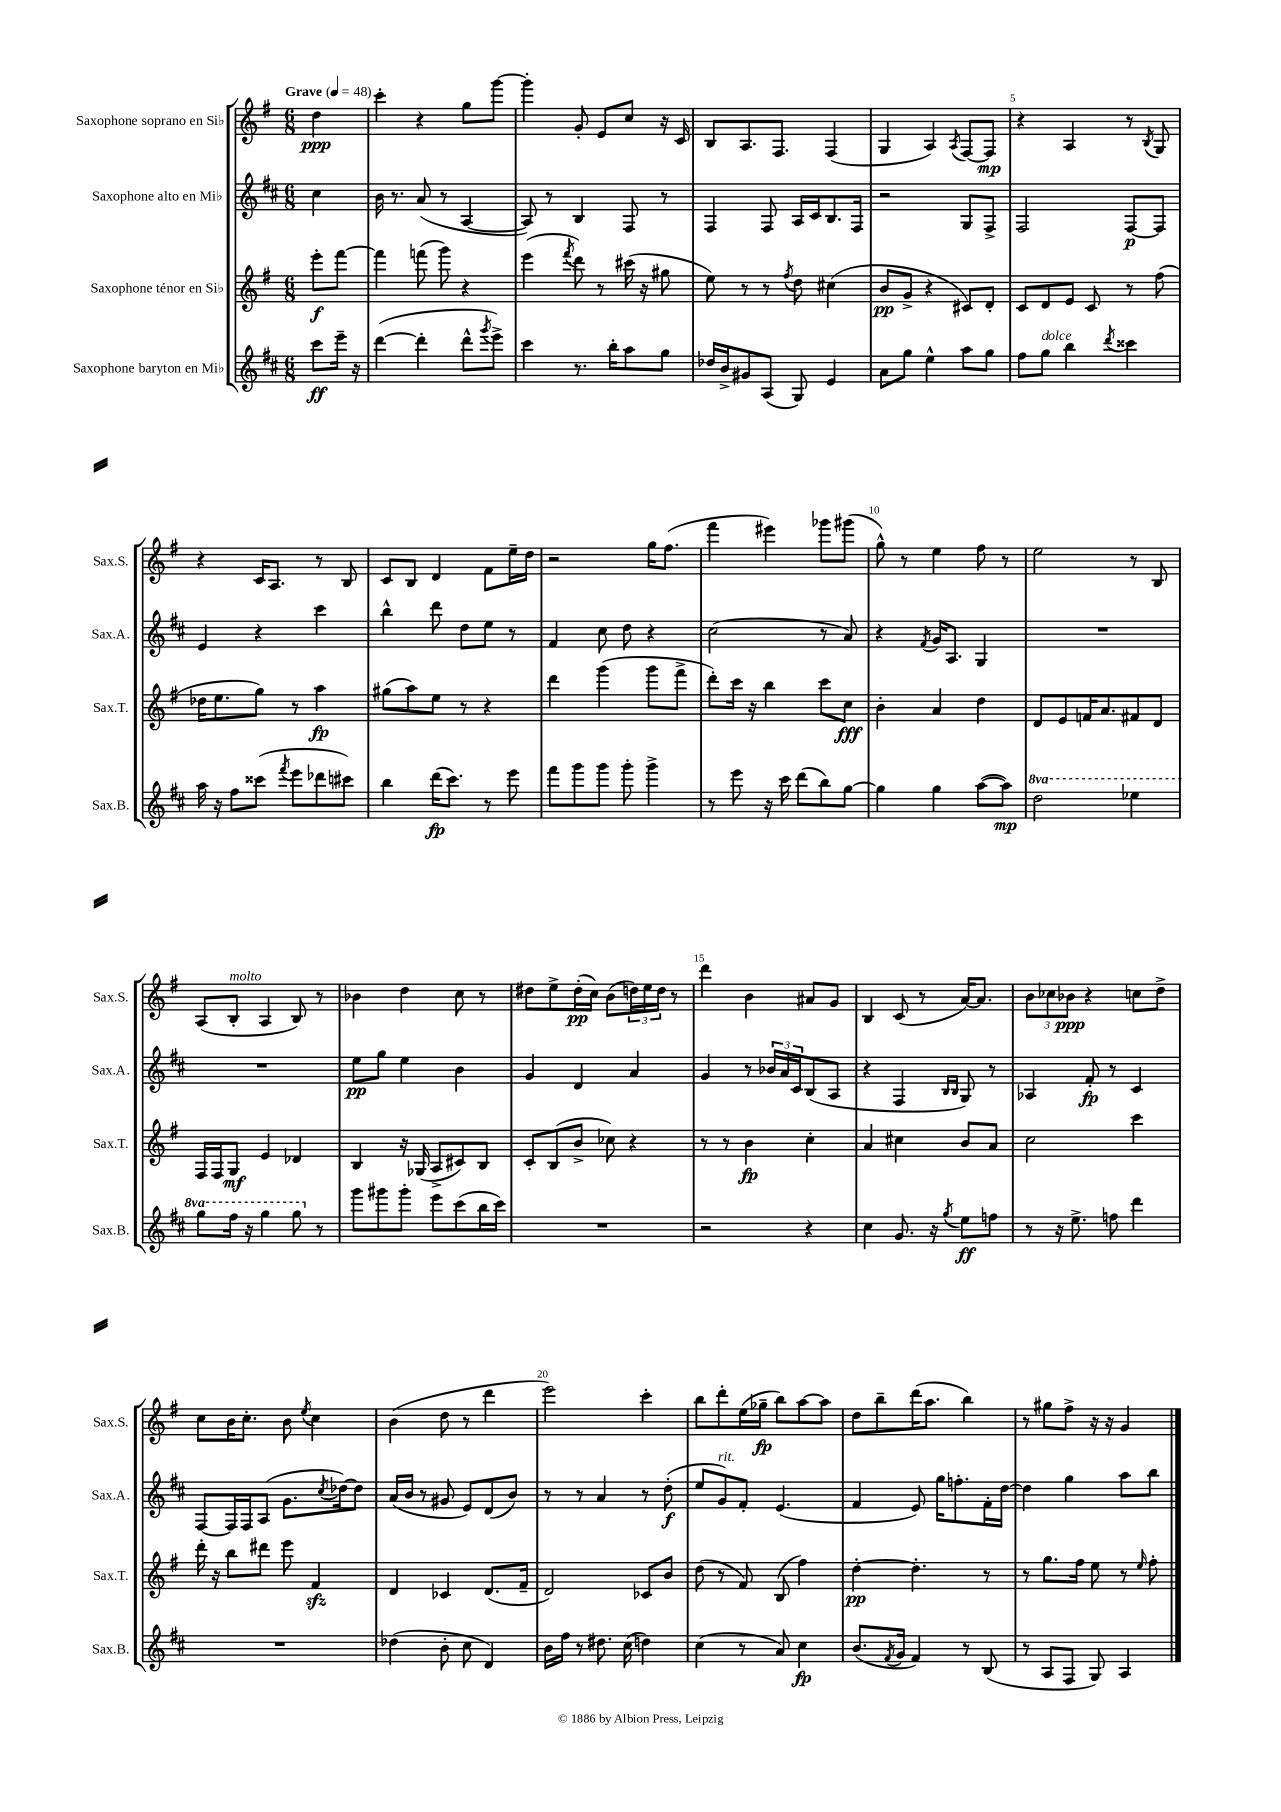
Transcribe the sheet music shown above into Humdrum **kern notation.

**kern	**kern	**kern	**kern
*staff4	*staff3	*staff2	*staff1
*clefG2	*clefG2	*clefG2	*clefG2
*k[f#c#]	*k[f#]	*k[f#c#]	*k[f#]
*M6/8	*M6/8	*M6/8	*M6/8
*MM48	*MM48	*MM48	*MM48
8ccc#	8eee'	4cc#	4dd
16eee~	[8fff#	.	.
16r	.	.	.
=	=	=	=
([4ddd	4fff#]	16b	4ccc'
.	.	8.r	.
4ddd']	(8fff	(8a	4r
.	8ggg)	8r	.
8ddd^^	4r	[4A	8gg
8qggg	.	.	.
8eee^)	.	.	[8ggg
=	=	=	=
4ccc#	(4eee	8A])	4ggg']
.	.	8r	.
.	8qfff#	.	.
8.r	8ddd)	4B	8g'
.	8r	.	8e
16bb'	.	.	.
8aa	(16ccc#	8F#	8cc
.	16r	.	.
8gg	8gg#	8r	16r
.	.	.	16c
=	=	=	=
16dd-	8ee)	4F#	8B
16b^	.	.	.
8g#	8r	.	8.A
(8A	8r	8F#	.
.	.	.	8.F#
.	8qff#	.	.
8G)	8dd	16A	.
.	.	16c#	.
4e	(4cc#	8.B	(4F#
.	.	16F#	.
=	=	=	=
8a	8b	2r	4G
8gg	8g^	.	.
4ee^^	4r	.	4A)
.	.	.	8qA
8aa	8c#)	8G	[8F#
8gg	8d'	8F#^	8F#]
=	=	=	=
8ff#	8c	2F#	4r
8gg	8d	.	.
4bb	8e	.	4A
.	8c	.	.
8qddd	.	.	.
4ccc##	8r	[8F#	8r
.	.	.	8qB
.	(8ff#	8F#]	8G
=	=	=	=
16aa	16dd-	4e	4r
16r	8.ee	.	.
8ff#	.	.	.
(8ccc##	8gg)	4r	16c
.	.	.	8.A
8qfff#	.	.	.
8eee	8r	.	.
8ddd-	4aa	4ccc#	8r
8ccc#)	.	.	8B
=	=	=	=
4bb	(8gg#	4bb^^	8c
.	8aa)	.	8B
(16ddd	8ee	8ddd	4d
8.ccc#)	.	.	.
.	8r	8dd	.
8r	4r	8ee	8f#
8eee	.	8r	16ee~
.	.	.	16dd
=	=	=	=
8fff#	4ddd	4f#	2r
8ggg	.	.	.
8ggg	(4ggg	8cc#	.
8ggg'	.	8dd	.
4ggg^	8ggg	4r	16gg
.	.	.	(8.ff#
.	8fff#^	.	.
=	=	=	=
8r	8ddd')	(2cc#	4fff#
8eee	16ccc	.	.
.	16r	.	.
16r	4bb	.	4eee#)
16ccc#	.	.	.
(8ddd	.	.	.
8bb)	8ccc	8r	8ggg-
[8gg	8cc	8a)	(8ggg#
=	=	=	=
4gg]	4b'	4r	8gg^^)
.	.	.	8r
.	.	8qf#	.
4gg	4a	16g	4ee
.	.	8.A	.
([8aa	4dd	4G	8ff#
8aa])	.	.	8r
=	=	=	=
2ddd	8d	2.r	2ee
.	8e	.	.
.	16f	.	.
.	8.a	.	.
4eee-	8f#	.	8r
.	8d	.	8B
=	=	=	=
8ggg	16F#	2.r	(8A
.	16F#	.	.
16fff#	8G	.	8B'
16r	.	.	.
4ggg	4e	.	4A
8ggg	4d-	.	8B)
8r	.	.	8r
=	=	=	=
8ggg	4B	8ee	4b-
8ggg#	.	8gg	.
8ggg#'	16r	4ee	4dd
.	(16G-	.	.
8eee	8A^	.	.
(8ccc#	8c#)	4b	8cc
16bb	8B	.	8r
16ccc#)	.	.	.
=	=	=	=
2.r	8c'	4g	8dd#
.	(8B	.	8ee^
.	8b^	4d	(16dd#'
.	.	.	16cc)
.	8cc-)	.	(8b
.	4r	4a	24dd)
.	.	.	24ee
.	.	.	24dd
.	.	.	8r
=	=	=	=
2r	8r	4g	4ddd
.	8r	.	.
.	4b	8r	4b
.	.	24b-	.
.	.	24a	.
.	.	24c#	.
4r	4cc'	(8B	8a#
.	.	8A	8g
=	=	=	=
4cc#	4a	4r	4B
8.g	4cc#	4F#	(8c
.	.	.	8r
16r	.	.	.
.	.	16qqB	.
8qgg	.	16qqB	.
8ee	8b	8G)	[16a)
.	.	.	8.a]
8ff	8a	8r	.
=	=	=	=
8r	2cc	4A-	12b
.	.	.	12cc-
16r	.	.	.
.	.	.	12b-
8.ee^	.	.	.
.	.	8f#'	4r
8ff	.	8r	.
4ddd	4ccc	4c#	8cc
.	.	.	8dd^
=	=	=	=
2.r	16ddd'	[8F#	8cc
.	16r	.	.
.	8bb	16F#]	16b
.	.	16F#	8.cc'
.	8ddd#	(8A	.
.	8eee	8.g	8b
.	.	.	8qee
.	4f#	.	4cc
.	.	8qcc#	.
.	.	[16dd-)	.
.	.	8dd-]	.
=	=	=	=
(4dd-	4d	(16a	(4b
.	.	16b	.
.	.	8r	.
8b'	4c-	8g#	8dd
8cc#	.	8e)	8r
4d)	(8.d	(8d	4ddd
.	.	8b)	.
.	16f#~	.	.
=	=	=	=
16b	2d)	8r	2eee)
16ff#	.	.	.
8r	.	8r	.
8.dd#	.	4a	.
(16cc#	.	.	.
4dd)	8c-	8r	4ccc'
.	8b	(8dd'	.
=	=	=	=
(4cc#	(8dd	8ee	8bb
.	8r	8g)	8ddd'
8r	8f#)	8f#'	(16ee
.	.	.	16gg-~
8a)	(8B	(4.e	8bb)
4cc#	4ff#)	.	[8aa
.	.	.	8aa]
=	=	=	=
(8.b	[4dd'	4f#	8dd
.	.	.	8bb~
8qf#	.	.	.
16g	.	.	.
4f#)	4.dd']	8e)	(16ddd
.	.	.	8.aa
.	.	16gg	.
.	.	8.ff'	.
8r	.	.	4bb)
(8B	8r	16f#'	.
.	.	[16dd	.
=	=	=	=
8r	8r	4dd]	8r
8A	8.gg	.	8gg#
8F#	.	4gg	8ff#^
.	16ff#	.	.
8G)	8ee	.	16r
.	.	.	16r
4A	8r	8aa	4g
.	16qqee	.	.
.	8ff#'	8bb	.
==	==	==	==
*-	*-	*-	*-
